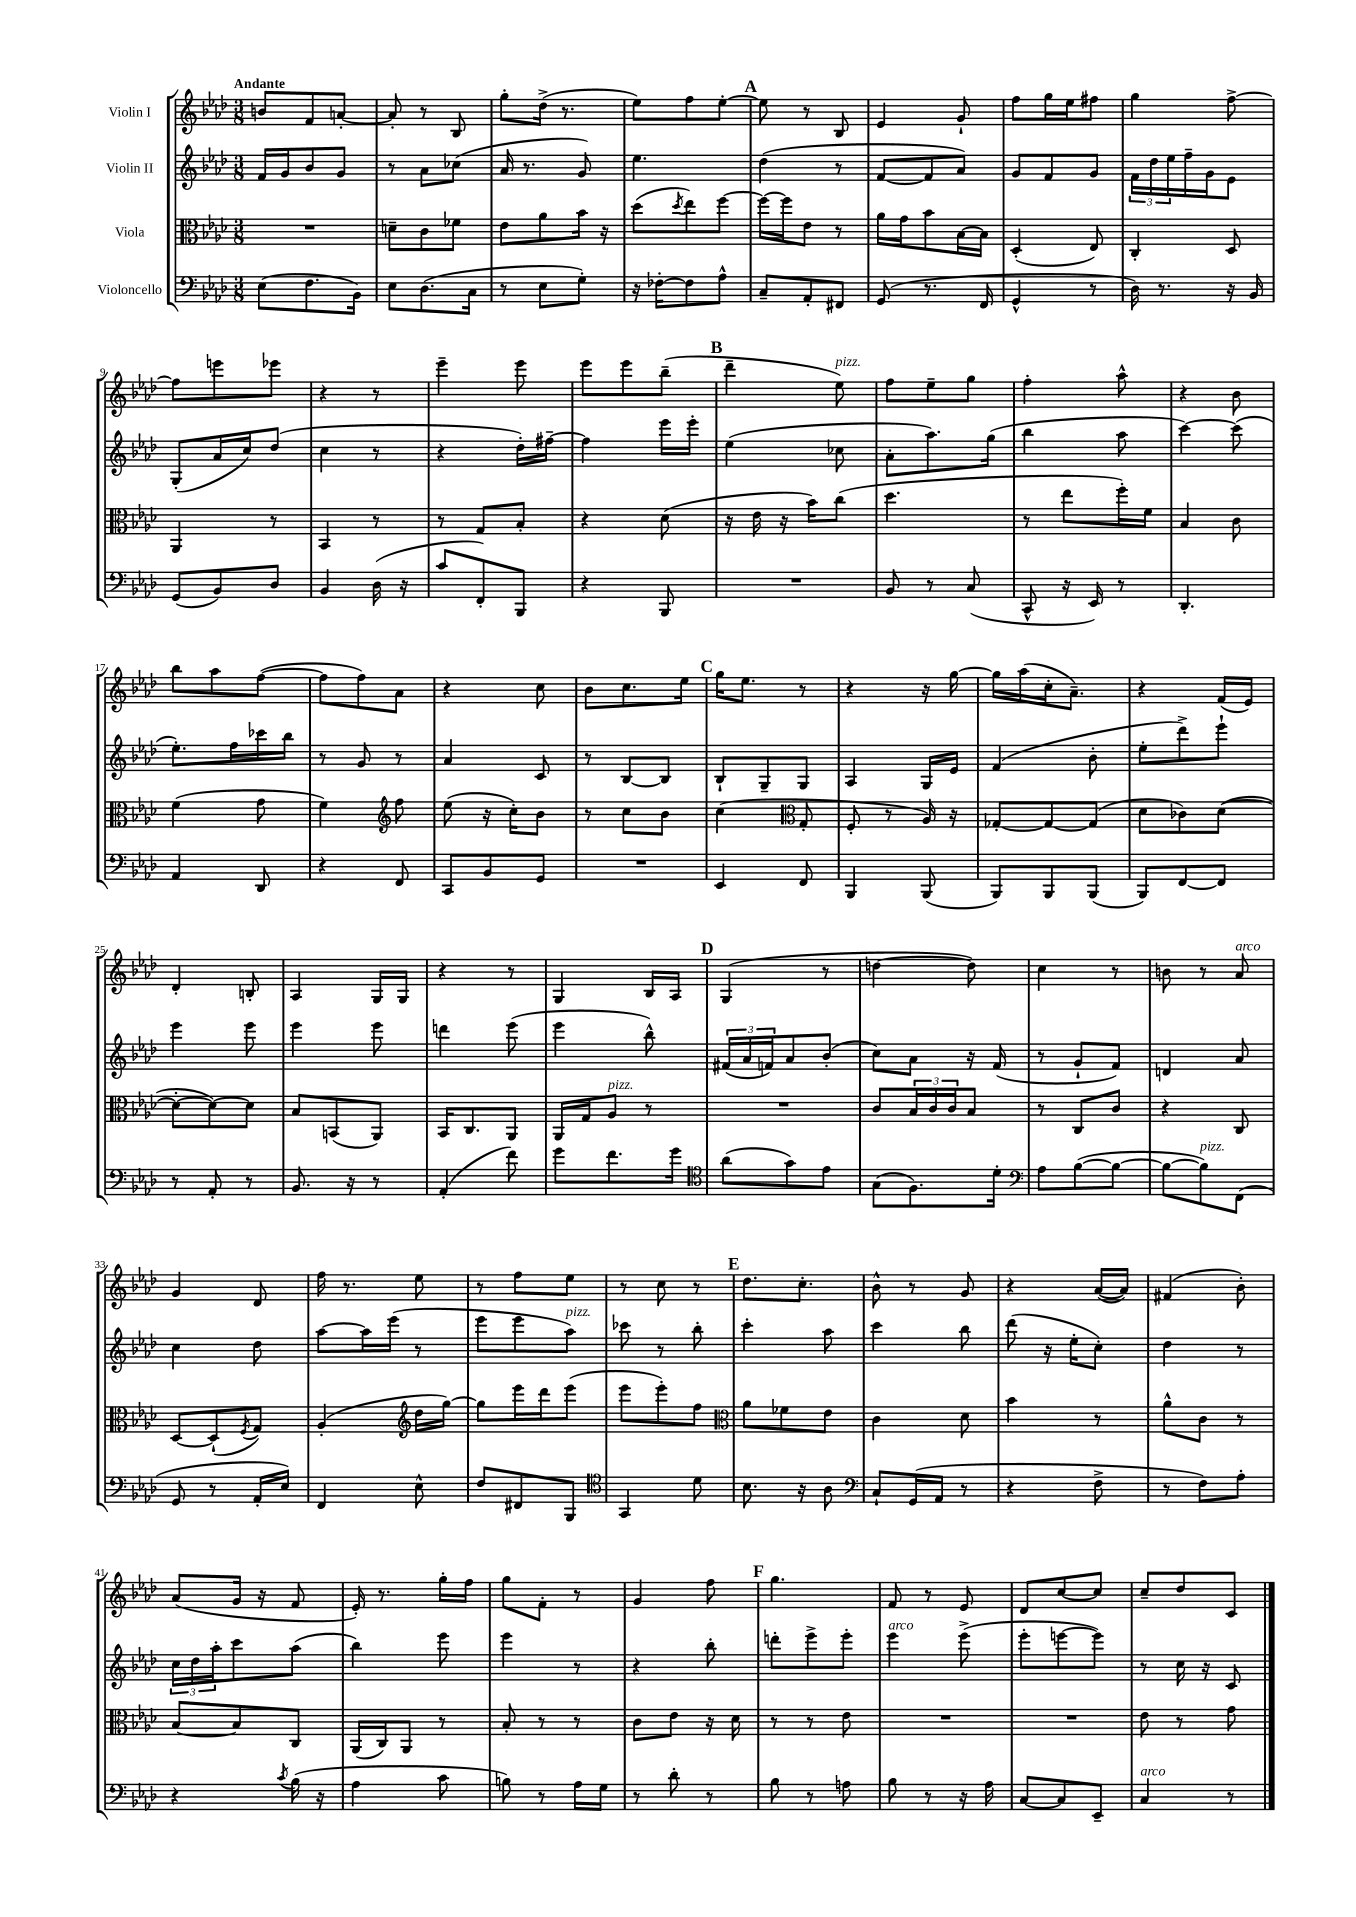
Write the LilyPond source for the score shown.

<<
\new StaffGroup <<
\new Staff = "s0" \with { instrumentName = "Violin I" } {
    \clef treble \key aes \major \numericTimeSignature \time 3/8 \tempo "Andante"
    b'8 f'8 a'8~-. |
    a'8-. r8 bes8 |
    g''8-. des''16->( r8. |
    ees''8) f''8 ees''8~-. |
    \mark \markup { \bold "A" } ees''8 r8 bes8 |
    ees'4 g'8-! |
    f''8 g''16 ees''16 fis''8 |
    g''4 f''8~-> |
    f''8 e'''8 ees'''8 |
    r4 r8 |
    ees'''4-- ees'''8 |
    ees'''8 ees'''8 bes''8--( |
    \mark \markup { \bold "B" } des'''4-- ees''8^\markup { \italic "pizz." }) |
    f''8 ees''8-- g''8 |
    f''4-. aes''8-^ |
    r4 bes'8 |
    bes''8 aes''8 f''8~( |
    f''8 f''8) aes'8 |
    r4 c''8 |
    bes'8 c''8. ees''16 |
    \mark \markup { \bold "C" } g''16 ees''8. r8 |
    r4 r16 g''16~ |
    g''16 aes''16( c''16-. aes'8.--) |
    r4 f'16( ees'16) |
    des'4-. b8-. |
    aes4 g16 g16 |
    r4 r8 |
    g4 bes16 aes16 |
    \mark \markup { \bold "D" } g4( r8 |
    d''4~ d''8) |
    c''4 r8 |
    b'8 r8 aes'8^\markup { \italic "arco" } |
    g'4 des'8 |
    f''16 r8. ees''8 |
    r8 f''8 ees''8 |
    r8 c''8 r8 |
    \mark \markup { \bold "E" } des''8. c''8.-. |
    bes'8-^ r8 g'8 |
    r4 aes'16~( aes'16) |
    fis'4( bes'8-.) |
    aes'8( g'16 r16 f'8 |
    ees'16-.) r8. g''16-. f''16 |
    g''8 f'8-. r8 |
    g'4 f''8 |
    \mark \markup { \bold "F" } g''4. |
    f'8 r8 ees'8 |
    des'8 c''8~ c''8 |
    c''8-- des''8 c'8 \bar "|." |
}
\new Staff = "s1" \with { instrumentName = "Violin II" } {
    \clef treble \key aes \major \numericTimeSignature \time 3/8
    f'16 g'16 bes'8 g'8 |
    r8 aes'8 ces''8( |
    aes'16 r8. g'8) |
    ees''4. |
    \mark \markup { \bold "A" } des''4( r8 |
    f'8~ f'8 aes'8) |
    g'8 f'8 g'8 |
    \tuplet 3/2 { f'16 des''16 ees''16 } f''16-- g'16 ees'8 |
    g8-.( aes'16 c''16) des''8( |
    c''4 r8 |
    r4 des''16-.) fis''16~-- |
    fis''4 ees'''16 ees'''16-. |
    \mark \markup { \bold "B" } ees''4( ces''8 |
    aes'8-. aes''8.) g''16( |
    bes''4 aes''8 |
    c'''4~) c'''8( |
    ees''8.-.) f''16 ces'''16 bes''16 |
    r8 g'8 r8 |
    aes'4 c'8 |
    r8 bes8~ bes8 |
    \mark \markup { \bold "C" } bes8-! g8-- g8 |
    aes4 g16 ees'16 |
    f'4( bes'8-. |
    ees''8-. des'''8->) ees'''8-! |
    ees'''4 ees'''8 |
    ees'''4 ees'''8 |
    d'''4 ees'''8( |
    ees'''4 bes''8-^) |
    \mark \markup { \bold "D" } \tuplet 3/2 { fis'16( aes'16 f'16) } aes'8 bes'8-.( |
    c''8) aes'8 r16 f'16( |
    r8 g'8-! f'8) |
    d'4 aes'8 |
    c''4 des''8 |
    aes''8~ aes''16 ees'''16( r8 |
    ees'''8 ees'''8 aes''8^\markup { \italic "pizz." }) |
    ces'''8 r8 bes''8-. |
    \mark \markup { \bold "E" } c'''4-. aes''8 |
    c'''4 bes''8 |
    des'''8( r16 ees''16-. c''8-.) |
    des''4 r8 |
    \tuplet 3/2 { c''16 des''16 aes''16-. } c'''8 aes''8( |
    bes''4) ees'''8 |
    ees'''4 r8 |
    r4 bes''8-. |
    \mark \markup { \bold "F" } d'''8-. ees'''8-> ees'''8-. |
    ees'''4^\markup { \italic "arco" } ees'''8->( |
    ees'''8-. e'''8~ e'''8) |
    r8 c''16 r16 c'8 \bar "|." |
}
\new Staff = "s2" \with { instrumentName = "Viola" } {
    \clef alto \key aes \major \numericTimeSignature \time 3/8
    R4. |
    d'8-- c'8 fes'8 |
    ees'8 aes'8 bes'16 r16 |
    des''8( \acciaccatura { des''8 } ees''8) f''8~ |
    \mark \markup { \bold "A" } f''16~ f''16 ees'8 r8 |
    aes'16 g'16 bes'8 bes16~ bes16 |
    des4-.( ees8) |
    c4-. des8 |
    aes,4 r8 |
    bes,4 r8 |
    r8 g8 bes8-. |
    r4 des'8( |
    \mark \markup { \bold "B" } r16 ees'16 r16 bes'16) c''8( |
    des''4. |
    r8 ees''8 f''16-.) f'16 |
    bes4 c'8 |
    f'4( g'8 |
    f'4) \clef treble f''8 |
    ees''8( r16 c''16-.) bes'8 |
    r8 c''8 bes'8 |
    \mark \markup { \bold "C" } c''4( \clef alto g8-. |
    f8-. r8 aes16) r16 |
    ges8~-. ges8~ ges8( |
    des'8 ces'8) des'8~( |
    des'8~-. des'8~) des'8 |
    bes8 b,8( aes,8) |
    bes,16 c8. aes,8 |
    aes,16 g16 aes8^\markup { \italic "pizz." } r8 |
    \mark \markup { \bold "D" } R4. |
    c'8 \tuplet 3/2 { bes16 c'16 c'16 } bes8 |
    r8 c8 c'8 |
    r4 c8 |
    des8~ des8-!( \acciaccatura { f8 } g8) |
    aes4-.( \clef treble des''16 g''16~) |
    g''8 ees'''16 des'''16 ees'''8( |
    ees'''8 ees'''8-.) f''8 |
    \mark \markup { \bold "E" } \clef alto aes'8 fes'8 ees'8 |
    c'4 des'8 |
    bes'4 r8 |
    aes'8-^ c'8 r8 |
    bes8~ bes8 c8 |
    aes,16( c16) aes,8 r8 |
    bes8-. r8 r8 |
    c'8 ees'8 r16 des'16 |
    \mark \markup { \bold "F" } r8 r8 ees'8 |
    R4. |
    R4. |
    ees'8 r8 g'8 \bar "|." |
}
\new Staff = "s3" \with { instrumentName = "Violoncello" } {
    \clef bass \key aes \major \numericTimeSignature \time 3/8
    ees8( f8. bes,16) |
    ees8 des8.( c16 |
    r8 ees8 g8-.) |
    r16 fes16~-. fes8 aes8-^ |
    \mark \markup { \bold "A" } c8-- aes,8-. fis,8 |
    g,8( r8. f,16 |
    g,4-^ r8 |
    des16) r8. r16 bes,16 |
    g,8( bes,8) des8 |
    bes,4 des16( r16 |
    c'8 f,8-.) bes,,8 |
    r4 bes,,8 |
    \mark \markup { \bold "B" } R4. |
    bes,8 r8 c8( |
    c,8-^ r16 ees,16) r8 |
    des,4.-. |
    aes,4 des,8 |
    r4 f,8 |
    c,8 bes,8 g,8 |
    R4. |
    \mark \markup { \bold "C" } ees,4 f,8 |
    bes,,4 bes,,8( |
    bes,,8) bes,,8 bes,,8( |
    bes,,8) f,8~ f,8 |
    r8 aes,8-. r8 |
    bes,8. r16 r8 |
    aes,4-.( f'8) |
    g'8 f'8. g'16 |
    \mark \markup { \bold "D" } \clef tenor aes'8( g'8) ees'8 |
    g8( f8.) des'16-. |
    \clef bass aes8 bes8~( bes8~ |
    bes8~ bes8^\markup { \italic "pizz." }) f,8( |
    g,8 r8 aes,16-. ees16) |
    f,4 ees8-^ |
    f8 fis,8 bes,,8 |
    \clef tenor g,4 des'8 |
    \mark \markup { \bold "E" } bes8. r16 aes8 |
    \clef bass c8-! g,16( aes,16 r8 |
    r4 f8-> |
    r8 f8) aes8-. |
    r4 \acciaccatura { c'8 } bes16( r16 |
    aes4 c'8 |
    b8) r8 aes16 g16 |
    r8 des'8-. r8 |
    \mark \markup { \bold "F" } bes8 r8 a8 |
    bes8 r8 r16 aes16 |
    c8~ c8 ees,8-- |
    c4^\markup { \italic "arco" } r8 \bar "|." |
}
>>
>>
